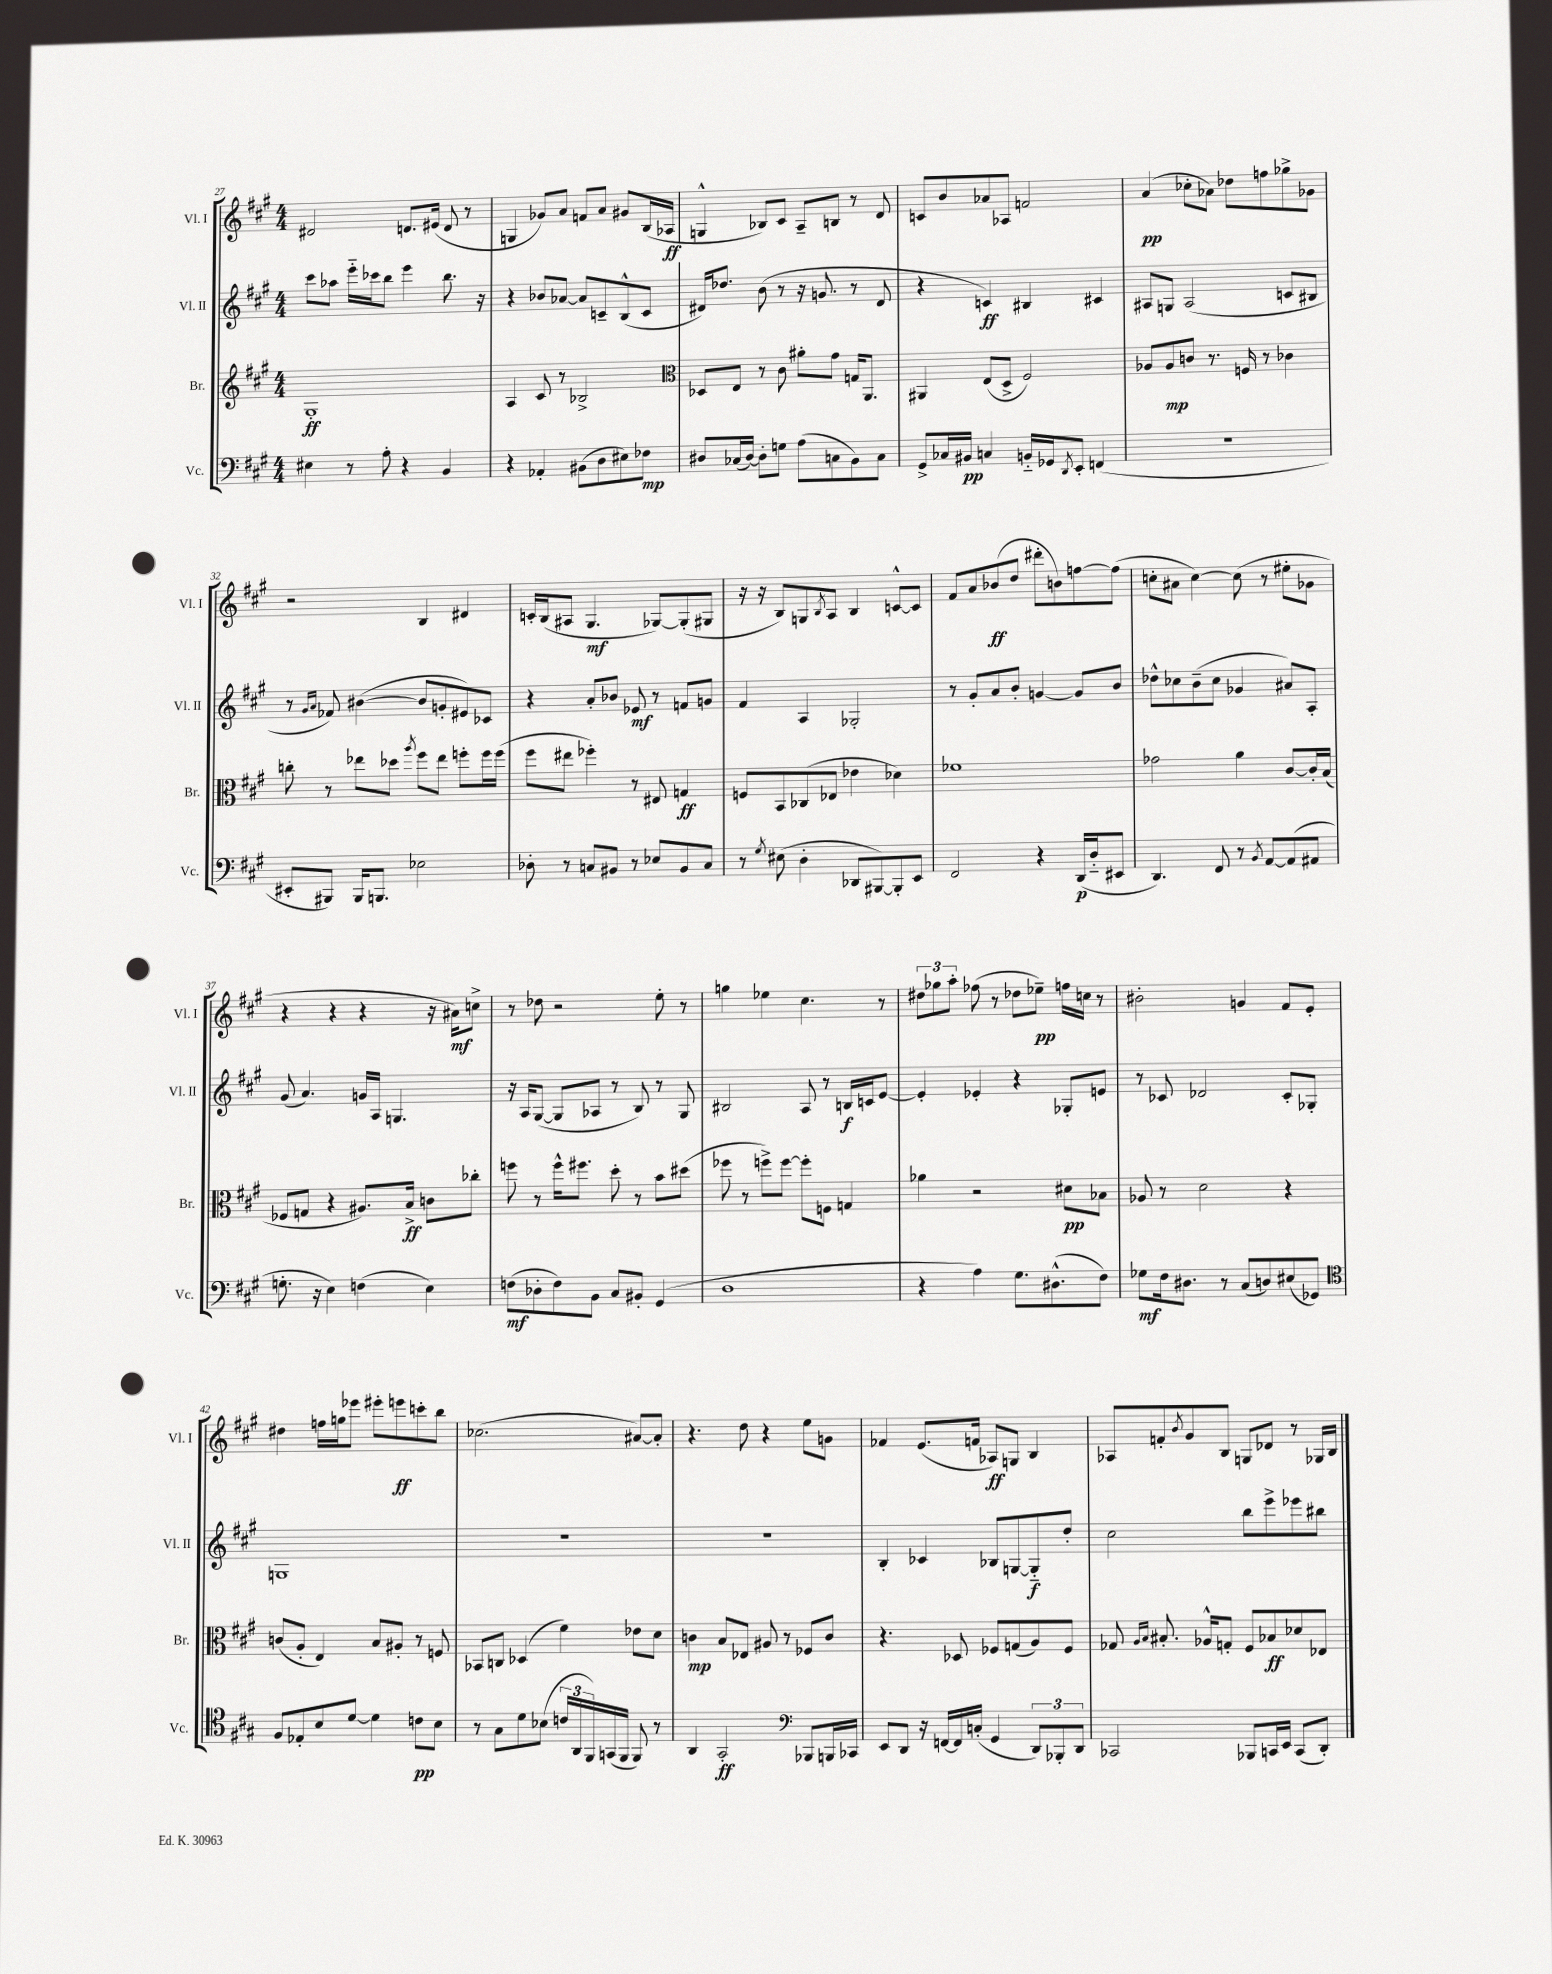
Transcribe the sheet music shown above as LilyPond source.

<<
\new StaffGroup <<
\new Staff = "s0" \with { instrumentName = "Vl. I" shortInstrumentName = "Vl. I" } {
    \clef treble \key a \major \numericTimeSignature \time 4/4
    dis'2 d'8. eis'16( d'8 r8 |
    g4 ges'8) a'8 f'8 a'8 gis'8 b16( aes16\ff |
    g4-^ bes8) cis'8 a8-- b8 r8 d'8 |
    c'8 b'8 aes'8 aes8 f'2 |
    a'4\pp( ces''8-. aes'8) des''8 f''8 ges''8-> ges'8 |
    r2 b4 dis'4 |
    c'16-. b16( ais8 gis4.\mf ges8~) ges8-.( gis8 |
    r16 r16 b8) g8 \acciaccatura { b8 } a8 b4 c'8~-^ c'8 |
    fis'8 a'8 bes'8\ff( d''8 dis'''8-. b'8) f''8~ f''8( |
    c''8-. ais'8 c''4~) c''8( r8 eis''8-. ges'8 |
    r4 r4 r4 r16 ais'16\mf) c''8-> |
    r8 des''8 r2 e''8-. r8 |
    g''4 ees''4 cis''4. r8 |
    \tuplet 3/2 { dis''8 ges''8 a''8-. } fes''8( r8 des''8 ees''8--\pp) f''16 c''16 r8 |
    bis'2-. g'4 fis'8 e'8-. |
    dis''4 f''16 g''16 ees'''8 eis'''8-. e'''8\ff c'''8-. b''8 |
    ces''2.( ais'8~) ais'8-. |
    r4. d''8 r4 e''8 g'8 |
    fes'4 e'8.( f'16 aes8\ff) g8 b4 |
    aes8 f'8-. \acciaccatura { b'8 } gis'8 b8 g8 des'8 r8 ges16 b16 \bar "|." |
}
\new Staff = "s1" \with { instrumentName = "Vl. II" shortInstrumentName = "Vl. II" } {
    \clef treble \key a \major \numericTimeSignature \time 4/4
    cis'''8 aes''8 e'''16-_ ces'''16 b''8 e'''4 b''8. r16 |
    r4 bes'8 aes'8~ aes'8 c'8-- b8-^( c'8 |
    dis'16) des''8. b'8( r8 r16 g'8. r8 dis'8 |
    r4 c'4\ff) bis4 cis'4 |
    ais8 g8 ais2( c'8 bis8 |
    r8 \grace { gis'16 a'16 } fes'8) bis'4~( bis'8 g'8-. eis'8) ces'8 |
    r4 a'8-. bes'8 ees'8\mf r8 f'8 g'8 |
    fis'4 a4 ges2-. |
    r8 gis'8-. a'8 b'8-. g'4~ g'8 b'8 |
    des''8-^ ces''8 b'8--( ces''8 ges'4 ais'8) a8-. |
    gis'8( a'4.) g'16 a16 g4. |
    r16 a16 gis8~( gis8 aes8 r8 b8) r8 gis8 |
    bis2 a8 r8 b16\f c'16 e'8~ |
    e'4-. ees'4-. r4 ges8-. e'8 |
    r8 ces'8 des'2 ces'8-. ges8-. |
    g1 |
    R1 |
    R1 |
    b4-. ces'4 bes8 g8~ g8-_\f d''8-. |
    cis''2 b''8 e'''8-> ees'''8 bis''8 \bar "|." |
}
\new Staff = "s2" \with { instrumentName = "Br." shortInstrumentName = "Br." } {
    \clef treble \key a \major \numericTimeSignature \time 4/4
    gis1-.\ff |
    a4 cis'8 r8 bes2-> |
    \clef alto des8 e8 r8 cis'8 ais'8-. gis'8 g16 a,8. |
    ais,4 e8( d8-> fis2) |
    aes8 aes8\mp c'8 r8. f16 r8 ces'4 |
    c''8-. r8 ees''8 des''8 \acciaccatura { a''8 } fis''8 ees''8 f''8-. f''16 f''16( |
    fis''8 eis''8 fes''4-.) r8 eis8 g4\ff |
    f8 b,8 ces8( ees8 ees'4 des'4) |
    fes'1 |
    ges'2 a'4 cis'8~ cis'16-. b16( |
    fes8 g8 r4 ais8.) b16->\ff c'8 ces''8-. |
    f''8 r8 f''16-^ fis''8. d''8-. r8 b'8 dis''8( |
    fes''8 r8 f''8->) f''8~ f''8-. f8 g4 |
    aes'4 r2 dis'8\pp bes8 |
    aes8 r8 d'2 r4 |
    c'8( a8-. e4) b8 ais8-. r8 f8 |
    bes,8 c8 des4( fis'4) ees'8 d'8 |
    c'4\mp b8 ees8 ais8 r8 fes8 c'8 |
    r4. des8 fes8 g8( a8) fes8 |
    ges8 \grace { a16 b16 } bis8.-. aes16-^ g8-. fis8 bes8\ff des'8 ees8 \bar "|." |
}
\new Staff = "s3" \with { instrumentName = "Vc." shortInstrumentName = "Vc." } {
    \clef bass \key a \major \numericTimeSignature \time 4/4
    eis4 r8 a8-. r4 b,4 |
    r4 aes,4-. bis,8( d8 eis8) fes8\mp |
    dis8 ces16( dis16~) dis8-. g8 a8( c8 b,8) c8 |
    gis,8-> ces16 bis,16\pp c4 b,16-_ ges,16 \acciaccatura { d,8 } e,8-. f,4( |
    R1 |
    eis,8-. bis,,8) bis,,16 b,,8. ees2 |
    des8-. r8 c8 bis,8 r8 ees8 bis,8 c8 |
    r8 \acciaccatura { gis8 } eis8( d4-. des,8 bis,,8~) bis,,8-. e,8 |
    fis,2 r4 d,16\p( d16-_ eis,8 |
    d,4.) fis,8 r8 \acciaccatura { b,8 } a,8~ a,8( ais,8 |
    g8.-. r16 e4) f4( e4) |
    f8\mf( des8-. f8) b,8 cis8 bis,8-. gis,4( |
    d1 |
    r4 a4) gis8. dis8.-^( fis8) |
    ges8\mf fis16 dis8. r8 cis8( d8) eis8( ges,8) |
    \clef tenor fis8 ees8-. b8 d'8~ d'4 c'8\pp b8 |
    r8 gis8 d'8 bes8( \tuplet 3/2 { c'16 a,16 fis,16) } g,16( fis,16 fis,8) r8 |
    a,4 gis,2-.\ff \clef bass bes,,8 b,,16 ces,16 |
    e,8 d,8 r16 f,16~ f,16 c16-.( gis,4 \tuplet 3/2 { d,8) bes,,8-. d,8 } |
    ces,2 bes,,8 c,16 e,16 c,8( d,8-.) \bar "|." |
}
>>
>>
\layout { \context { \Score currentBarNumber = #27 } }
